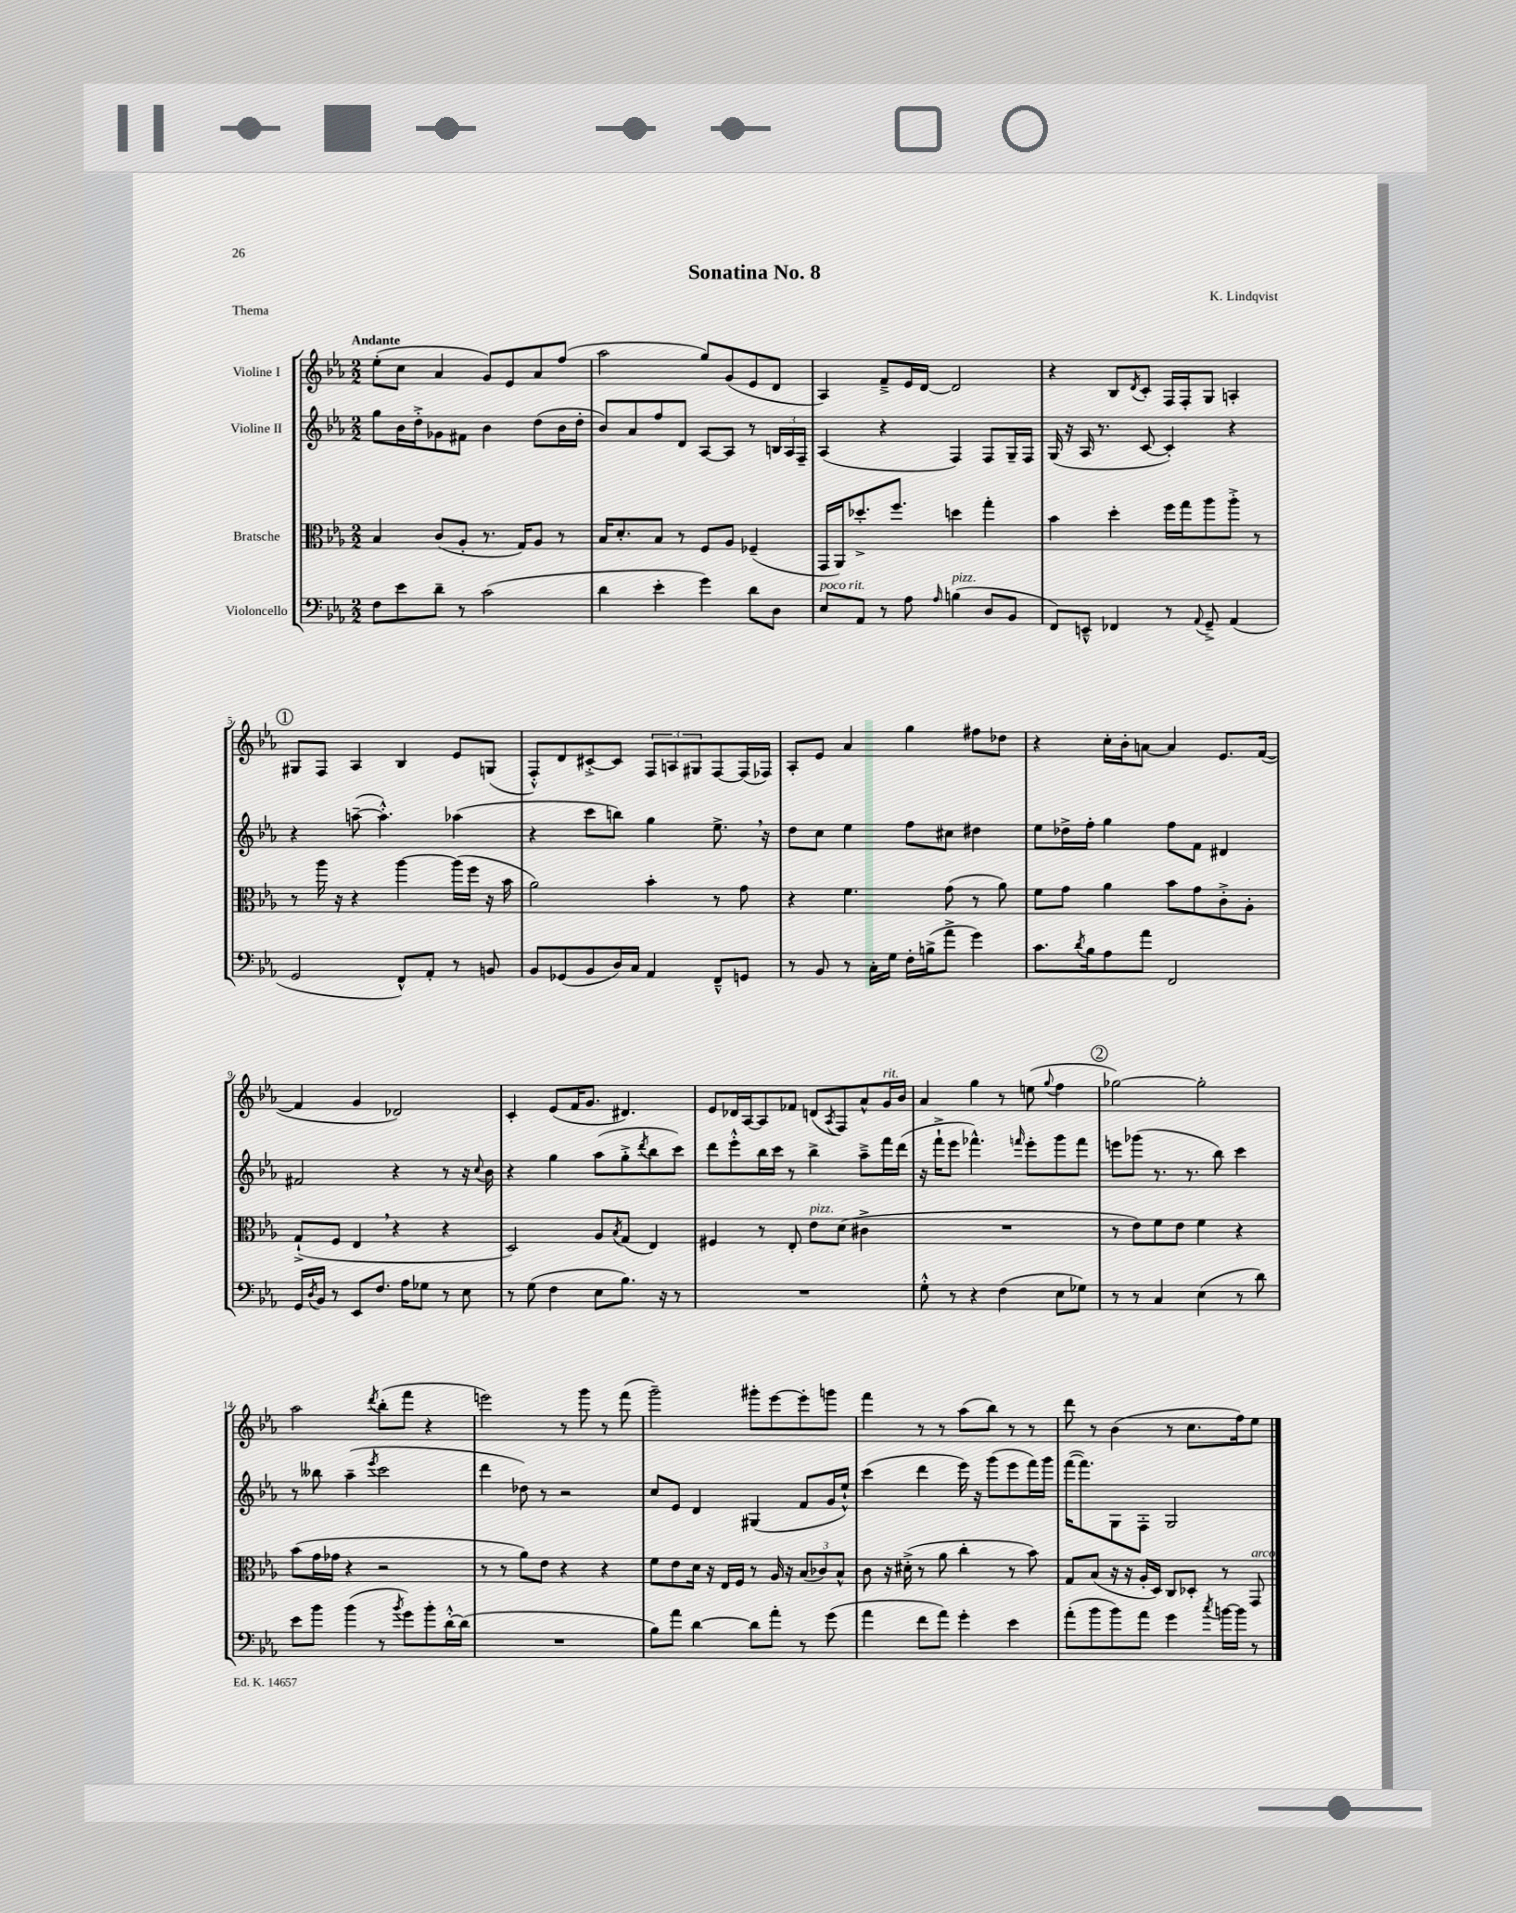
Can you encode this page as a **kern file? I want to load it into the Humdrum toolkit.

**kern	**kern	**kern	**kern
*staff4	*staff3	*staff2	*staff1
*clefF4	*clefC3	*clefG2	*clefG2
*k[b-e-a-]	*k[b-e-a-]	*k[b-e-a-]	*k[b-e-a-]
*M2/2	*M2/2	*M2/2	*M2/2
8F	4B-	8gg	(8ee-'
8e-	.	16b-	8cc
.	.	16dd'^	.
8d~	(8c	8g-	4a-
8r	8A-'	8f#	.
(2c	8.r	4b-	8g)
.	.	.	8e-
.	16G)	.	.
.	8A-	(8dd	8a-
.	8r	16b-	(8ff
.	.	16dd'	.
=	=	=	=
4d	16B-	8b-)	2aa-
.	8.d'	.	.
.	.	8a-	.
4e-'	8B-	8ff	.
.	8r	8d	.
4g)	8F	[8A-	8gg)
.	8A-	8A-]	(8g
8d	(4F-~	8r	8e-
8D	.	24B	8d
.	.	24A-	.
.	.	24F~	.
=	=	=	=
8E-	16GG	(4A-	4A-)
.	16AA-)	.	.
8AA-	8.dd-'^	.	.
8r	.	4r	8f~^
.	8.ff	.	.
8A-	.	.	16e-
.	.	.	[16d
16qqA-	.	.	.
(4B	4dd	4F)	2d]
8D	4gg'	8F	.
8BB-	.	16G~	.
.	.	16F	.
=	=	=	=
8FF)	4b-	(16G	4r
.	.	16r	.
8EE~^^	.	16A-	.
.	.	8.r	.
4FF-	4dd'	.	8B-
.	.	.	8qd
.	.	[8c	8c'
8r	16ff	4c'])	16F
.	16gg	.	16F'
8qqAA-	.	.	.
8GG~^	8aa-	.	8G
(4AA-	8aa-'^	4r	4A'
.	8r	.	.
=	=	=	=
2GG	8r	4r	8G#
.	16aa-	.	8F
.	16r	.	.
.	4r	([8aa~	4A-
.	.	4.aa'^^])	.
8FF^^)	[4aa-	.	4B-
8AA-'	.	.	.
8r	(16aa-]	(4aa-	8e-
.	16ff	.	.
8BB	16r	.	(8G
.	16b-	.	.
=	=	=	=
8BB-	2a-)	4r	8F'^^)
(8GG-	.	.	8d
8BB-	.	8ccc	[8c#'^
16D)	.	8bb)	8c#]
16C	.	.	.
4AA-	4b-'	4gg	12F
.	.	.	12A
.	.	.	12G#
8FF~^^	8r	8.ee-^	[8F
8GG	8g	.	(16F]
.	.	16r	16F-)
=	=	=	=
8r	4r	8dd	8A-'
8BB-	.	8cc	8e-
8r	4.f	4ee-	4a-
16C'	.	.	.
16G	.	.	.
16F'	.	8ff	4gg
(16B^	.	.	.
8a-^	(8g	8cc#	.
4g)	8r	4dd#	8ff#
.	8a-)	.	8dd-
=	=	=	=
8.c	8f	8ee-	4r
.	8g	16dd-^	.
8qd	.	.	.
16B-	.	16ff'	.
8A-	4a-	4gg	16cc'
.	.	.	16b-'
8a-	.	.	[8a
2FF	8b-	8ff	4a]
.	8g	8f	.
.	8c'^	4d#	8.e-
.	8A-'	.	.
.	.	.	([16f
=	=	=	=
16GG	(8G`^	2f#	4f]
8qD	.	.	.
16BB-	.	.	.
8r	8F	.	.
8EE-	4E-	.	4g
8.F	.	.	.
.	4r	4r	2d-)
16A-	.	.	.
8G-	.	.	.
8r	4r	8r	.
8E-	.	16r	.
.	.	8qqcc	.
.	.	16b-	.
=	=	=	=
8r	2D)	4r	4c'
(8G	.	.	.
4F	.	4gg	(8e-
.	.	.	16f
.	.	.	8.g
8E-	8A-	(8aa-	.
.	8qB-	.	.
8.B-)	(8G	8gg'^	4.d#)
.	.	8qddd	.
.	4E-)	8bb-	.
16r	.	.	.
8r	.	8ccc)	.
=	=	=	=
1r	4F#	8ddd	8e-
.	.	8eee-'^^	16d-
.	.	.	[16A-
.	8r	16bb-	8A-]
.	.	16ccc	.
.	8E-'	8r	8f-
.	8e-	4bb-^	(8d
.	.	.	8qA-
.	(8d	.	8F)
.	4c#^	8aa-~^	8a-^^
.	.	16fff	16g
.	.	(16ddd	16b-
=	=	=	=
8G'^^	1r	16r	4a-
.	.	16fff`^	.
8r	.	8eee-	.
4r	.	4.fff-^^)	4gg
(4F	.	.	8r
.	.	16qqfff	.
.	.	8eee-'	(8ee
.	.	.	8qqgg
8E-	.	8ggg	4ff
8G-)	.	8fff	.
=	=	=	=
8r	8r	8eee	[2gg-)
8r	8e-)	(8ggg-	.
4C	8f	8.r	.
.	8e-	.	.
.	.	8.r	.
(4E-	4f	.	2gg-']
.	.	8bb-)	.
8r	4r	4ccc	.
8d)	.	.	.
=	=	=	=
8e-	(8b-	8r	2aa-
8b-	16g	8bb--	.
.	16g-	.	.
(4b-	4r	(4aa-~	.
.	.	8qeee-	8qddd
8r	2r	2ccc	(8bb-'
8qb-	.	.	.
8g)	.	.	8fff
8b-'	.	.	4r
[16d'^^	.	.	.
(16d]	.	.	.
=	=	=	=
1r	8r	4ddd	2eee)
.	8r	.	.
.	8a-)	8dd-)	.
.	8e-	8r	.
.	4r	2r	8r
.	.	.	8ggg
.	4r	.	8r
.	.	.	(8fff
=	=	=	=
8B-)	8f	8cc	2ggg~)
8a-	8e-	8e-	.
[4d	16d	4d	.
.	16r	.	.
.	16E-	.	.
.	16F	.	.
8d]	8r	(4G#	8ggg#'
8a-'	16A-	.	[8eee-
.	16r	.	.
8r	(12B-	8f	8eee-']
.	12c-)	.	.
(8g	.	16g	8ggg
.	12B-^^	.	.
.	.	16ee-`^^)	.
=	=	=	=
4a-	8c	(4ccc	4fff
.	16r	.	.
.	(16d#'^	.	.
8f	8r	4ddd	8r
8a-)	8a-	.	8r
4g'	4cc'	16eee-)	(8aa-
.	.	16r	.
.	.	(8ggg	8bb-)
4e-	8r	8eee-	8r
.	8b-)	16fff)	8r
.	.	16ggg	.
=	=	=	=
(8a-'	8G	([16fff	8ddd
.	.	8.fff])	.
8b-	(8B-	.	8r
8b-)	16r	8G	(4b-
.	16r	.	.
8a-	16A-'	8F'	.
.	16D)	.	.
4g	8C	2G	8r
.	8D-'	.	8.cc
8qcc	.	.	.
[16b	8r	.	.
16b]	.	.	16ff)
8r	8GG	.	8ee-
==	==	==	==
*-	*-	*-	*-
